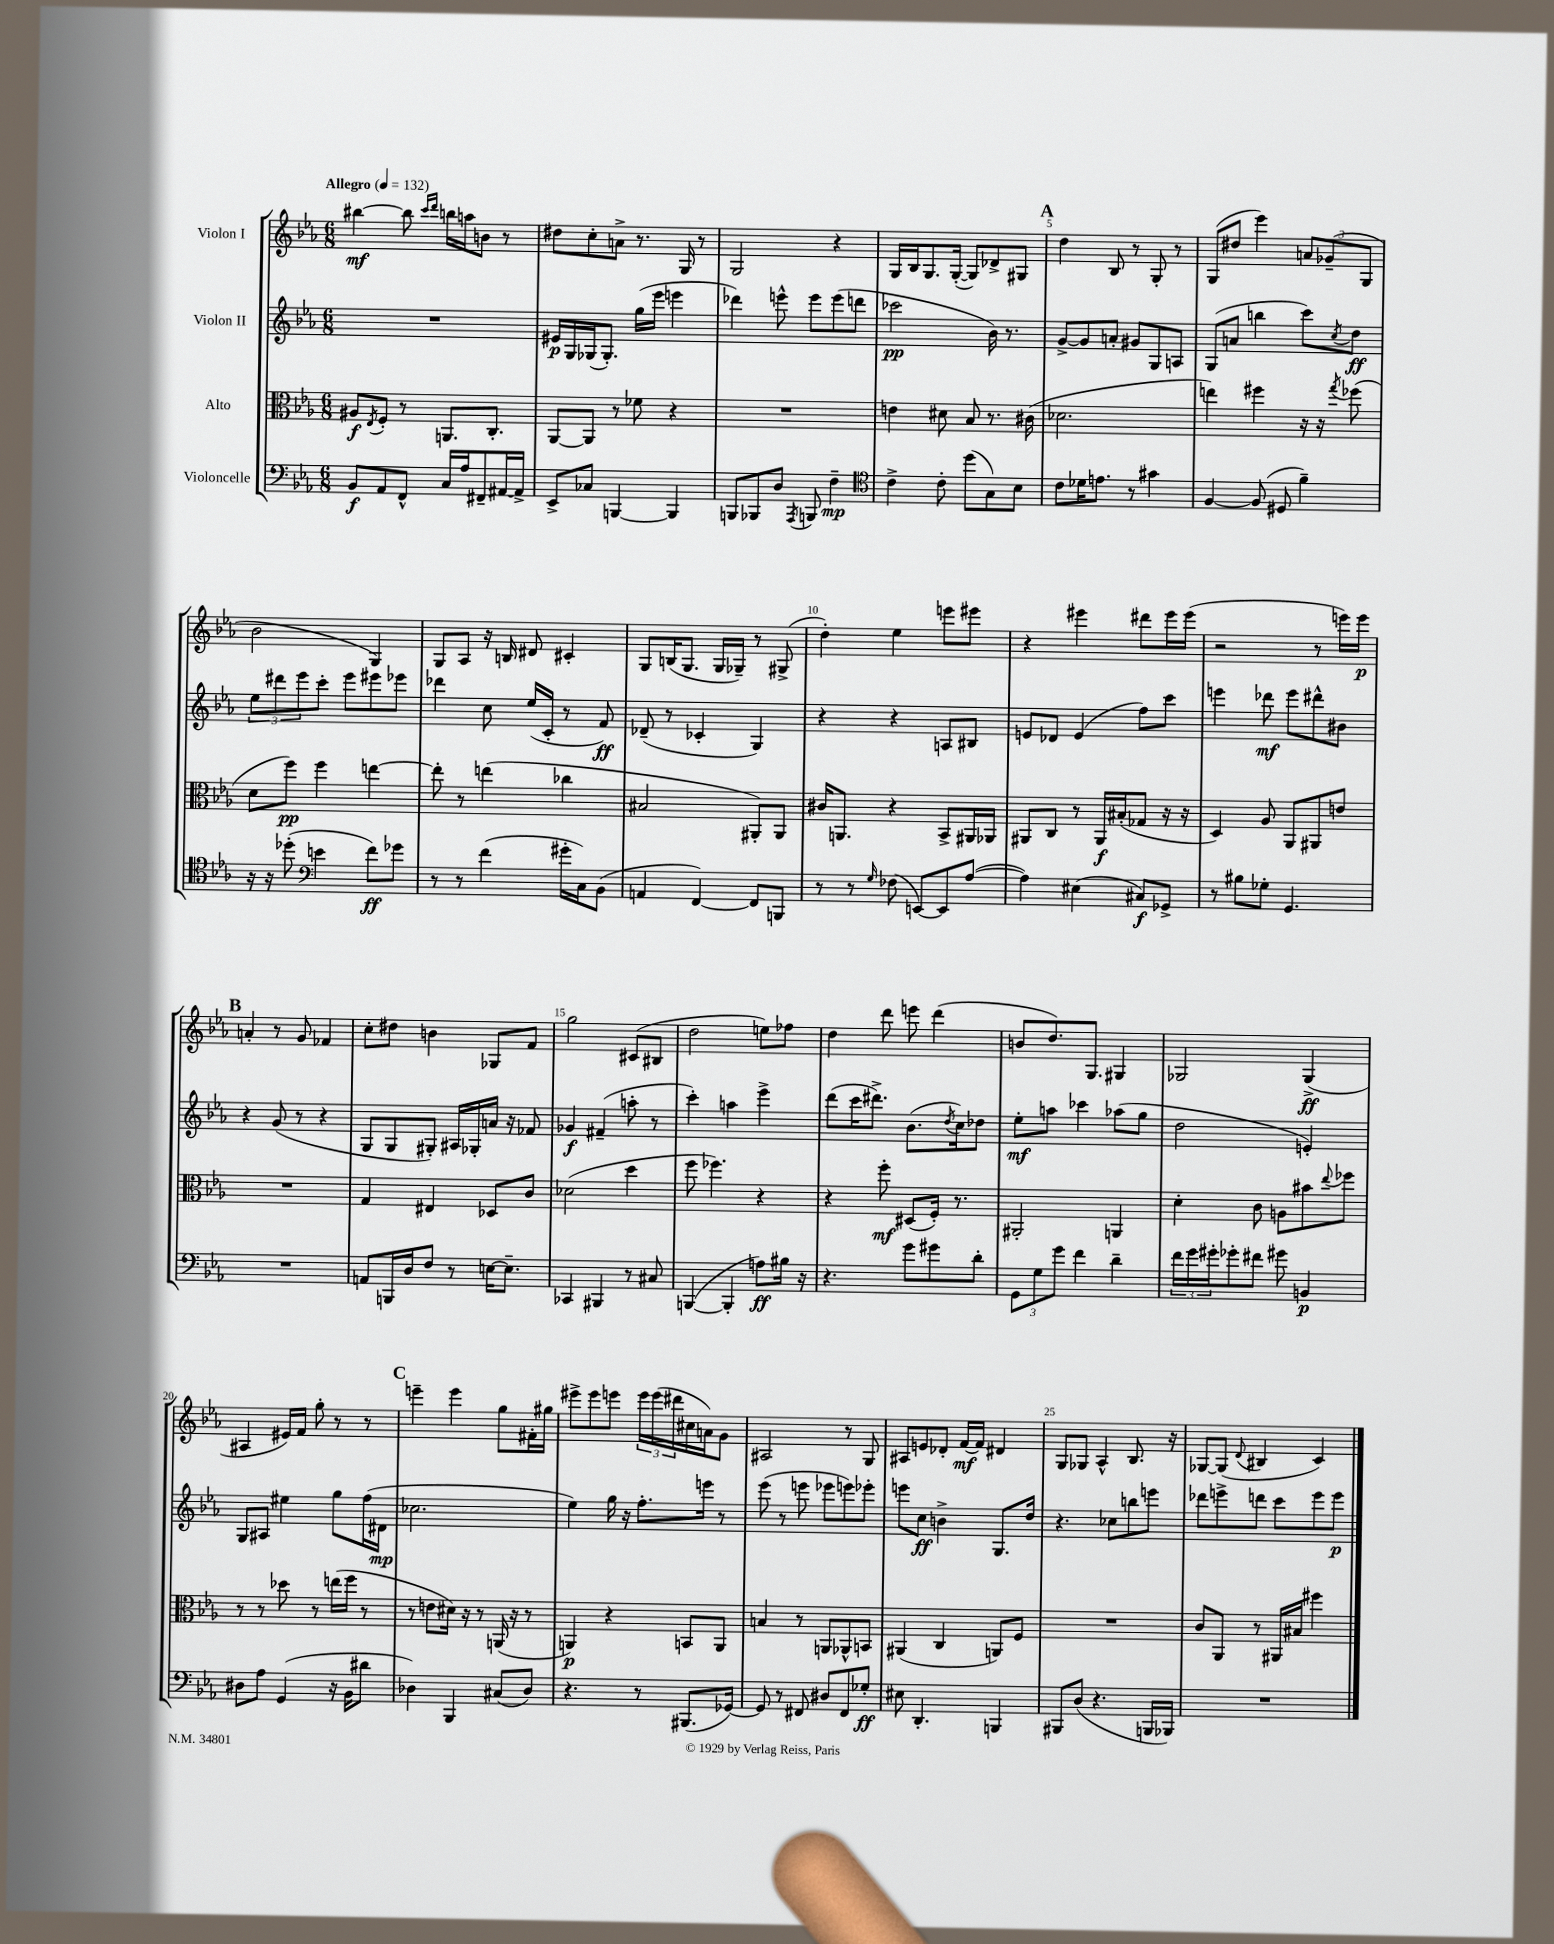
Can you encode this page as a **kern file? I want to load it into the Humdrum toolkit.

**kern	**kern	**kern	**kern
*staff4	*staff3	*staff2	*staff1
*clefF4	*clefC3	*clefG2	*clefG2
*k[b-e-a-]	*k[b-e-a-]	*k[b-e-a-]	*k[b-e-a-]
*M6/8	*M6/8	*M6/8	*M6/8
*MM132	*MM132	*MM132	*MM132
8BB-/L	8A#/L	2.r	[4bb#\
.	8qE-/	.	.
8AA-/	8F'/J	.	.
8FF^^/J	8r	.	8bb#\]
.	.	.	16qqccc/LL
.	.	.	16qqddd/JJ
16C/LL	8.AA/L	.	16bb\LL
16A-/J	.	.	16aa\J
8FF#~/	.	.	8b\J
.	8.C'/J	.	.
[16AA#/L	.	.	8r
16AA#^/]JJ	.	.	.
=	=	=	=
8EE-^/L	[8AA-/L	16e#/LL	8dd#\L
.	.	16G/	.
8C-/J	8AA-/]J	(16G-/J	8cc'\
.	.	8.G-'/J)	.
[4BBB/	8r	.	8a^\J
.	8f-\	(16gg\LL	8.r
.	.	16eee-\JJ	.
4BBB/]	4r	4eee\	.
.	.	.	16G/
.	.	.	8r
=	=	=	=
8BBB/L	2.r	4ddd-\)	2G/
8BBB-/	.	.	.
8D/J	.	8eee^^\	.
8qAAA-/	.	.	.
8BBB/	.	8eee\L	.
4F~\	.	(8eee\	4r
.	.	8ddd\J	.
=	=	=	=
*clefC4	*	*	*
4c^\	4e\	2ccc-\	16G/LL
.	.	.	16B-/J
.	.	.	8.G/
8c'\	8d#\	.	.
.	.	.	([16G'/Jk
(8dd\L	8B-/	.	8G/]L)
8G\)	8.r	16b-\)	8d-^/
.	.	8.r	.
8B-\J	.	.	8G#/J
.	(16c#\	.	.
=	=	=	=
8c\L	2.d-\	[8g^/L	4dd\
16d-\K	.	8g/]	.
8.e\J	.	.	.
.	.	8a'/J	8B-/
8r	.	8g#/L	8r
4g#\	.	8G/	8G'/
.	.	8A/J	8r
=	=	=	=
[4F/	4ee\)	(8G/L	(8G/L
.	.	8a/J	8dd#/J
(8F/]	4ff#\	4bb\	4eee-\)
8D#/	.	.	.
4f~\)	16r	8ccc\L)	12a/L
.	16r	.	.
.	.	.	(12g-~/
.	8qgg/	8qcc/	.
.	(8ff-\	8dd\J	.
.	.	.	12G/J
=	=	=	=
16r	8d\L	12ee-\L	2b-\
16r	.	.	.
.	.	12ddd#\	.
(8dd-'\	8ff\J)	.	.
.	.	12eee-\	.
*clefF4	*	*	*
4e\	4ff\	8ccc'\J	.
.	.	8eee-\L	.
8f\L)	[4ee\	8eee#\	4G/)
8g-\J	.	8eee-\J	.
=	=	=	=
8r	8ee'\]	4ddd-\	8G/L
8r	8r	.	8A-/J
(4f\	(4ee\	8cc\	16r
.	.	.	16B/
.	.	(16ee-/LL	8d#/
.	.	16c'/JJ	.
16g#'\LL	4cc-\	8r	4c#'/
16C\J)	.	.	.
(8BB-\J	.	8f/)	.
=	=	=	=
4AA/	2B#/	(8d-~/	8G/L
.	.	8r	(16B/K
.	.	.	8.G/J
[4FF/)	.	4c-'/	.
.	.	.	16G/LL
.	.	.	16G-~/JJ)
8FF/]L	8AA#'/L)	4G/)	8r
8BBB/J	8AA#/J	.	(8G#^/
=	=	=	=
8r	16c#/LK	4r	4dd'\)
.	8.AA/J	.	.
8r	.	.	.
16qqG/	.	.	.
(8F-\	4r	4r	4ee-\
[8EE/L)	.	.	.
8EE/]	8BB-^/L	8A/L	8eee\L
([8A-/J	16AA#/L	8B#/J	8eee#\J
.	16AA-/JJ	.	.
=	=	=	=
4A-\])	8AA#/L	8e/L	4r
.	8C/J	8d-/J	.
(4E#\	8r	(4e/	4eee#\
.	16AA#/LL	.	.
.	(16B#'/J	.	.
8C#/L)	8G-/J	8ff\L)	8ddd#\L
8GG-^/J	16r	8ccc\J	16eee#\L
.	16r	.	(16eee#\JJ
=	=	=	=
8r	4D/)	4eee\	2r
8B#\L	.	.	.
8G-'\J	8A-/	8ddd-\	.
4.GG/	8AA-/L	8eee\L	.
.	8AA#/	8ddd#^^\	8r
.	8e/J	8b#\J	16eee\LL)
.	.	.	16eee\JJ
=	=	=	=
2.r	2.r	4r	4a'/
.	.	(8g/	8r
.	.	8r	8g/
.	.	4r	4f-/
=	=	=	=
8AA/L	4G/	8G/L	8cc'\L
16BBB/L	.	8G/	8dd#\J
16D/J	.	.	.
8F/J	4E#/	8G#'/J)	4b\
8r	.	16A#/LL	.
.	.	16G-'/	.
[16E\LK	8D-/L	16a/JJ	8G-/L
8.E~\]J	.	16r	.
.	8c/J	8f-/	8f/J
=	=	=	=
4CC-/	(2d-\	4g-/	2gg\
4BBB#/	.	(4f#~/	.
8r	4dd\	8aa'\	(8c#/L
8C#/	.	8r	8B#/J
=	=	=	=
([4BBB/	8ff\	4ccc'\)	2dd\
.	4.ff-\)	.	.
4BBB'/]	.	4aa\	.
8A\L)	4r	4eee-^\	8ee\L)
16B#\Jk	.	.	8ff-\J
16r	.	.	.
=	=	=	=
4.r	4r	(8ddd\L	4dd\
.	.	16ccc\K	.
.	.	8.ddd#^\J)	.
.	8ff'\	.	8ddd\
8g\L	(8D#/L	(8.b-\L	8eee\
8g#\	16F'/Jk)	.	(4ddd\
.	.	8qdd/	.
.	8.r	16cc\k)	.
8d'\J	.	8dd-\J	.
=	=	=	=
12GG\L	2AA#'/	8ee-'\L	8b/L
12G\	.	.	.
.	.	8aa\J	8.dd/)
12g\J	.	.	.
4f\	.	4ccc-\	.
.	.	.	8.G/J
4d~\	4AA/	(8aa-\L	4G#/
.	.	8gg\J	.
=	=	=	=
24f\LL	4d'\	2dd\	2G-/
24g\	.	.	.
24g#'\J	.	.	.
8g-'\	.	.	.
8f#\J	8c\	.	.
8g#\	8A\L	.	.
4BB/	8b#\	4e'/)	(4G-^/
.	8qqee-/	.	.
.	8ff-\J	.	.
=	=	=	=
8D#\L	8r	8G/L	4A#/
8A-\J	8r	8A#/J	.
(4GG/	8dd-\	4ee#\	16e#/LL)
.	.	.	16f/JJ
.	8r	.	8gg'\
16r	(16ee\LL	8gg\L	8r
16BB-\LK	16ff\JJ	.	.
8d#\J	8r	(16ff\L	8r
.	.	16d#\JJ	.
=	=	=	=
4D-\)	8r	2.cc-\	4eee~\
.	8e\L	.	.
4BBB-/	16d#\Jk)	.	4eee\
.	16r	.	.
.	8r	.	.
(8C#/L	(16AA/	.	8gg\L
.	16r	.	.
8D-/J)	8r	.	16f#'\L
.	.	.	16gg#\JJ
=	=	=	=
4.r	4AA/)	4ee-\)	8eee#^\L
.	.	.	8eee#\
.	4r	16gg\	8eee\J
.	.	16r	.
8r	.	8.ff'\L	24eee\LL
.	.	.	(24eee\
.	.	.	24ddd#\
(8.BBB#/L	8BB/L	.	16cc#\
.	.	16eee\Jk	16a\J)
.	8AA/J	8r	8g\J
[16GG-/Jk)	.	.	.
=	=	=	=
8GG-/]	4B/	(8eee-\	2A#/
8r	.	8r	.
8FF#/	8r	8eee\	.
8D#/L	8AA/L	8eee-\L	.
8FF#/	8AA-^^/	8eee\)	8r
8G-'/J	8BB/J	8eee-'\J	8G/
=	=	=	=
8E#\	(4AA#/	8eee\L	8A#/L
4.DD'/	.	8cc\J	8e/
.	4C/	4b^\	8d-'/J
.	.	.	[16f/LL
.	.	.	16f/]JJ
4BBB/	8AA/L)	8.G/L	4d#/
.	8F/J	.	.
.	.	16dd/Jk	.
=	=	=	=
8BBB#/L	2.r	4.r	8G/L
(8D/J	.	.	8G-/J
4.r	.	.	4A-^^/
.	.	8cc-\L	.
.	.	8bb\	8.B-/
16BBB/LL	.	8eee\J	.
16BBB-/JJ)	.	.	16r
=	=	=	=
2.r	8c/L	8ddd-\L	[8G-/L
.	8AA-/J	8eee^\	(8G-/]J
.	.	.	8qqd/
.	8r	8ddd\J	4B#/
.	16AA#/LL	8ccc\L	.
.	16B#/JJ	.	.
.	4ff#\	8eee\	4c/)
.	.	8eee\J	.
==	==	==	==
*-	*-	*-	*-
